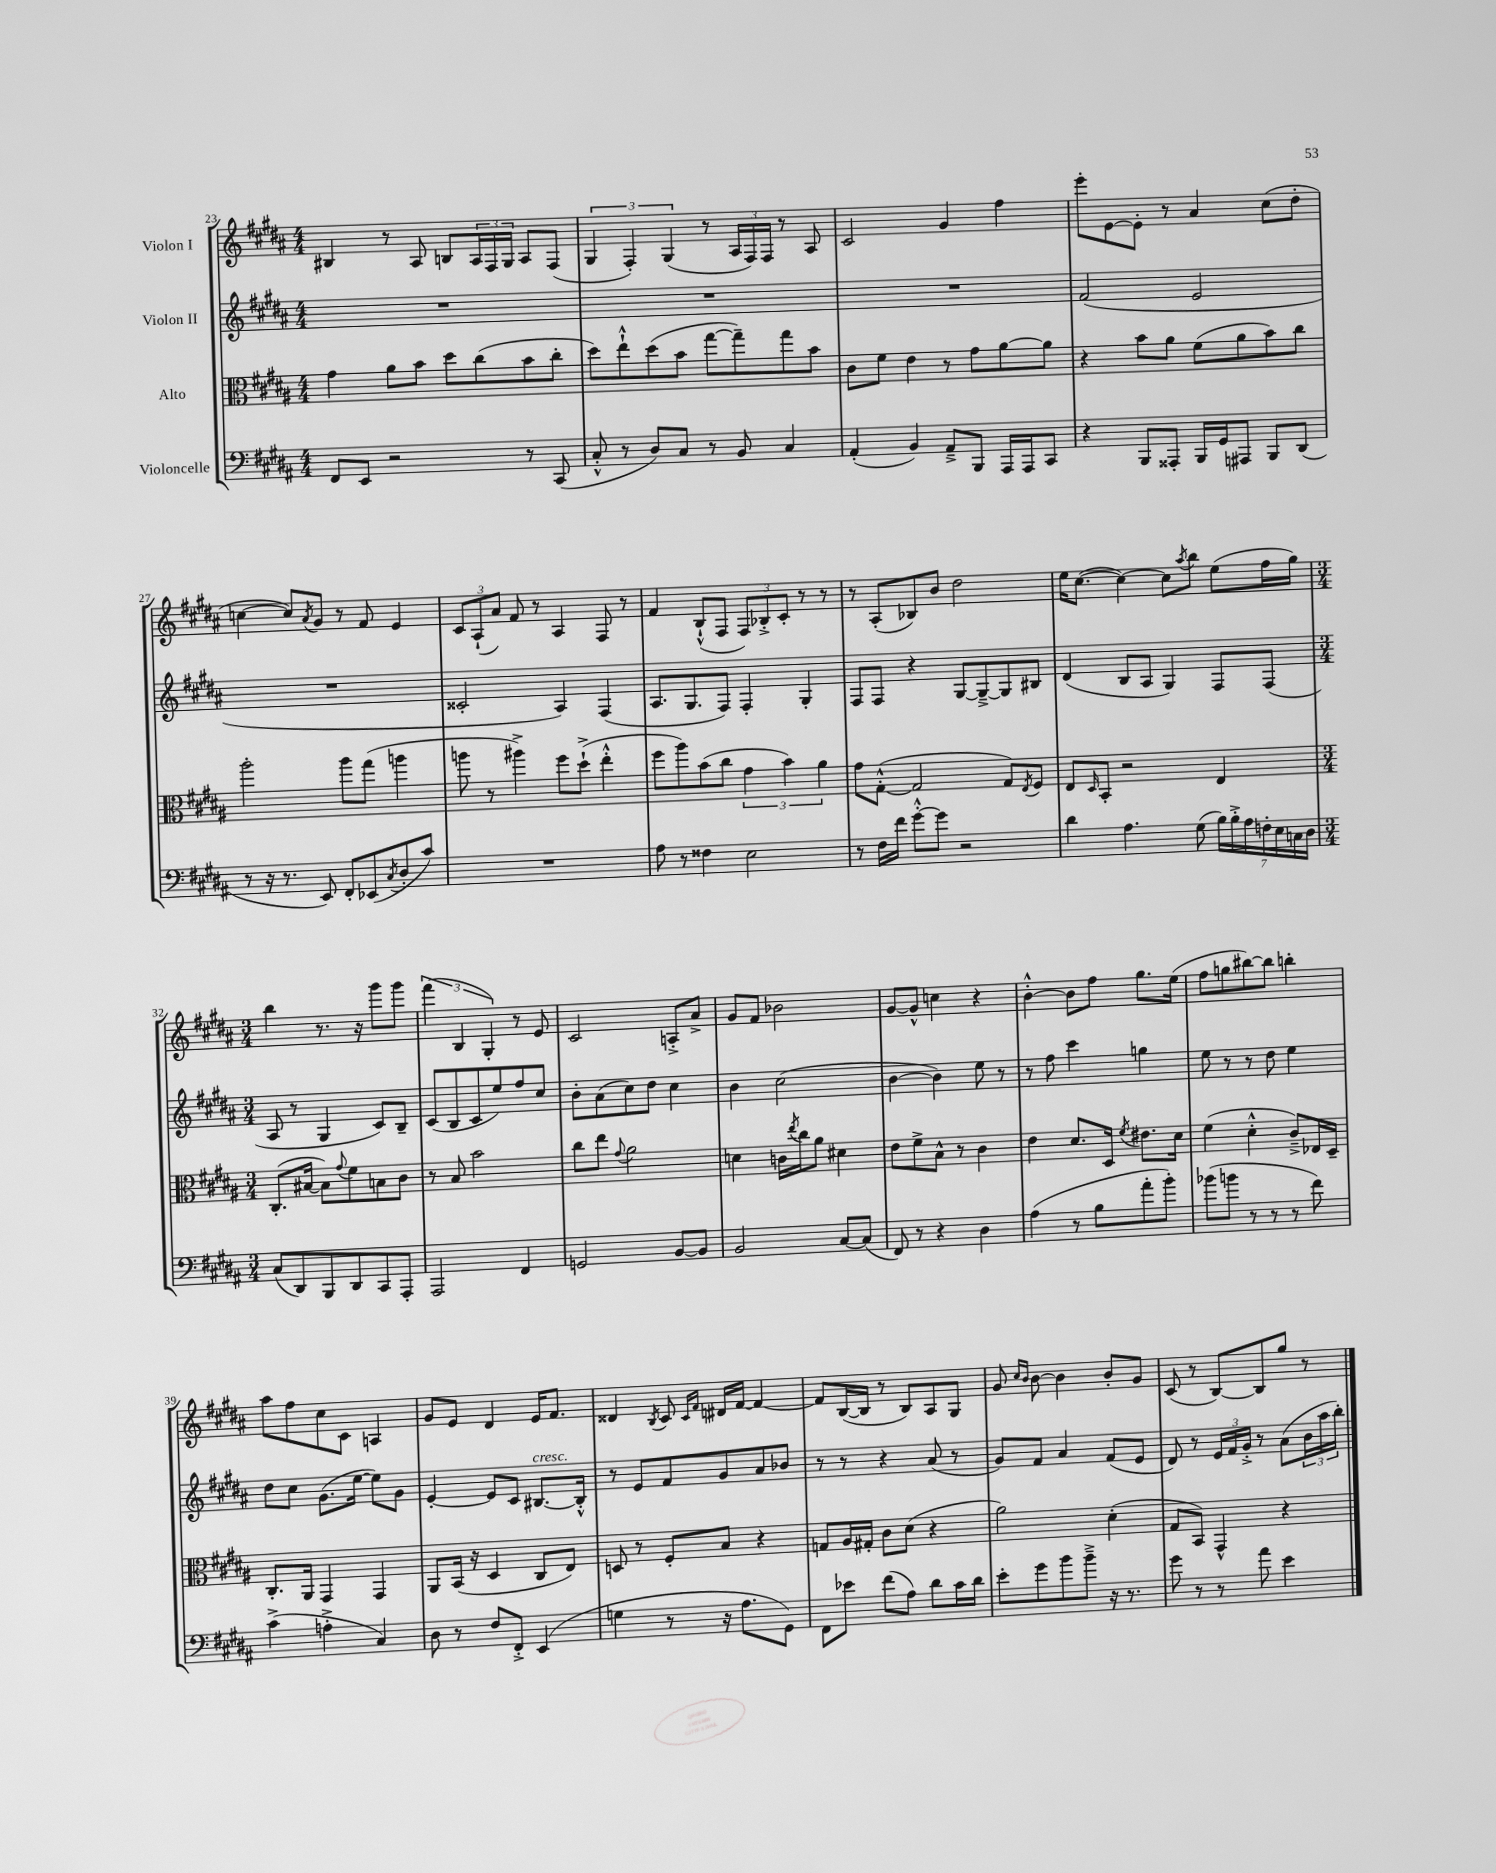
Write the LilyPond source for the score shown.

<<
\new StaffGroup <<
\new Staff = "s0" \with { instrumentName = "Violon I" } {
    \clef treble \key b \major \numericTimeSignature \time 4/4
    bis4 r8 ais8 b8 \tuplet 3/2 { ais16 fis16 gis16 } ais8 fis8( |
    \tuplet 3/2 { gis4 fis4-.) gis4( } r8 \tuplet 3/2 { ais16 fis16) fis16 } r8 ais8 |
    cis'2 gis'4 fis''4 |
    e'''8-. e'8~ e'8-. r8 ais'4 cis''8( dis''8-. |
    c''4~ c''8) \acciaccatura { ais'8 } gis'8 r8 fis'8 e'4 |
    \tuplet 3/2 { cis'8 ais8-!( ais'8) } fis'8 r8 ais4 fis8 r8 |
    fis'4 b8-!-^( fis8 \tuplet 3/2 { fis8) bes8-.-> cis'8-. } r8 r8 |
    r8 ais8-.( bes8) b'8 dis''2 |
    e''16 cis''8.~( cis''4~) cis''8 \acciaccatura { ais''8 } b''8 e''8( fis''16 gis''16) |
    \numericTimeSignature \time 3/4 b''4 r8. r16 gis'''8 gis'''8 |
    \tuplet 3/2 { fis'''4( b4 gis4-.) } r8 e'8 |
    cis'2 a8-.-> ais'8-> |
    gis'8 fis'8 bes'2 |
    gis'8~ gis'8-^ c''4 r4 |
    b'4~-.-^ b'8 fis''8 gis''8. e''16( |
    fis''8 g''8 bis''8~) bis''8 b''4-. |
    ais''8 fis''8 cis''8 cis'8 a4 |
    gis'8 e'8 dis'4 e'16 fis'8. |
    disis'4 \acciaccatura { b8 } cis'8 \grace { cis'16 fis'16 } dis'16 fis'16~ fis'4~ |
    fis'8 b16~( b16 r8 b8) ais8 gis8 |
    gis'8 \grace { cis''16 b'16 } b'8~ b'4 b'8-. gis'8 |
    cis'8( r8 b8~) b8 gis''8 r8 \bar "|." |
}
\new Staff = "s1" \with { instrumentName = "Violon II" } {
    \clef treble \key b \major \numericTimeSignature \time 4/4
    R1 |
    R1 |
    R1 |
    fis'2( e'2 |
    R1 |
    cisis'2-. ais4) fis4( |
    ais8. gis8. fis8) fis4-. gis4-. |
    fis8 fis8 r4 gis8~ gis8~---> gis8 bis8 |
    dis'4( b8 ais8 gis4) fis8 fis8( |
    \numericTimeSignature \time 3/4 ais8 r8 gis4 cis'8) b8-- |
    cis'8( b8 cis'8 e''8) fis''8 cis''8 |
    b'8-. ais'8( cis''8) dis''8 cis''4 |
    b'4 cis''2( |
    b'4~ b'4) e''8 r8 |
    r8 fis''8 cis'''4 g''4 |
    e''8 r8 r8 dis''8 e''4 |
    dis''8 cis''8 gis'8.( e''16~ e''8) gis'8 |
    e'4~-. e'8 cis'8 bis8.~^\markup { \italic "cresc." } bis16-.-^ |
    r8 e'8 fis'8 gis'8 ais'8 bes'8 |
    r8 r8 r4 ais'8( r8 |
    gis'8) fis'8 ais'4 fis'8( e'8 |
    dis'8) r8 \tuplet 3/2 { e'16 fis'16 gis'16-.-> } r8 ais'8( \tuplet 3/2 { b'16 ais''16 b''16-.) } \bar "|." |
}
\new Staff = "s2" \with { instrumentName = "Alto" } {
    \clef alto \key b \major \numericTimeSignature \time 4/4
    gis'4 ais'8 b'8 dis''8 cis''8( b'8 cis''8-. |
    dis''8) e''8-!-^ dis''8( b'8 gis''8~ gis''8--) gis''8 b'8 |
    cis'8 fis'8 e'4 r8 gis'8 ais'8~ ais'8 |
    r4 b'8 ais'8 fis'8( ais'8 b'8) cis''8 |
    ais''2-. ais''8 gis''8( a''4 |
    a''8 r8 ais''4->) fis''8 dis''8-!->( e''4-.-^ |
    fis''8 ais''8) b'8( cis''8 \tuplet 3/2 { gis'4 b'4) ais'4 } |
    gis'8 gis8~-.-^( gis2 gis8) \acciaccatura { e8 } fis8 |
    e8 \grace { dis16 } b,8-. r2 e4 |
    \numericTimeSignature \time 3/4 cis8.-.( bis16~ bis8) \appoggiatura { gis'8 } fis'8 b8 cis'8 |
    r8 b8 b'2 |
    cis''8 e''8 \appoggiatura { gis'8 } ais'2 |
    d'4 c'16 \acciaccatura { e''8 } cis''16 ais'8 dis'4 |
    e'8 fis'8-> b8-^ r8 cis'4 |
    e'4 dis'8. dis16 \acciaccatura { fis'8 } eis'8. dis'16 |
    fis'4( dis'4-.-^ cis'8--->) ees16 dis16-- |
    cis8.-. ais,16 gis,4 gis,4 |
    ais,8 b,16( r16 dis4 cis8 e8) |
    d8 r8 fis8-. b8 r4 |
    g8 ais16 gis16-. cis'8 dis'8( r4 |
    ais'2) dis'4-.( |
    gis8 b,8) gis,4-^ r4 \bar "|." |
}
\new Staff = "s3" \with { instrumentName = "Violoncelle" } {
    \clef bass \key b \major \numericTimeSignature \time 4/4
    fis,8 e,8 r2 r8 cis,8( |
    cis8-.-^ r8 dis8) cis8 r8 b,8 cis4 |
    ais,4-.( b,4) ais,8---> b,,8 ais,,16 ais,,16 cis,8 |
    r4 b,,8 aisis,,8-. b,,16 gis,16 ais,,8 b,,8 dis,8( |
    r8 r16 r8. e,8) fis,8-. ees,8( \acciaccatura { cis8 } dis8-. cis'8) |
    R1 |
    ais8 r8 fisis4 e2 |
    r8 fis16 fis'16 gis'8~-.-^ gis'8 r2 |
    dis'4 ais4. gis8( \tuplet 7/4 { b16) b16-.-> ais16 f16-. e16 c16 dis16 } |
    \numericTimeSignature \time 3/4 cis8( dis,8) b,,8 dis,8 cis,8 ais,,8-. |
    ais,,2 fis,4 |
    g,2 b,8~ b,8 |
    b,2 cis8~ cis8( |
    fis,8) r8 r4 dis4 |
    ais4( r8 b8 ais'8-. b'8-.) |
    bes'8( b'8 r8 r8 r8 fis'8) |
    cis'4->( a4-.-> cis4) |
    dis8 r8 fis8 fis,8-.-> e,4( |
    g4 r8 r16 ais8. gis,8) |
    fis,8 ees'8 fis'8( ais8) dis'8 cis'16 dis'16 |
    e'8-. gis'8 b'8 b'8---> r16 r8. |
    gis'8 r8 r8 ais'8 e'4 \bar "|." |
}
>>
>>
\layout { \context { \Score currentBarNumber = #23 } }
